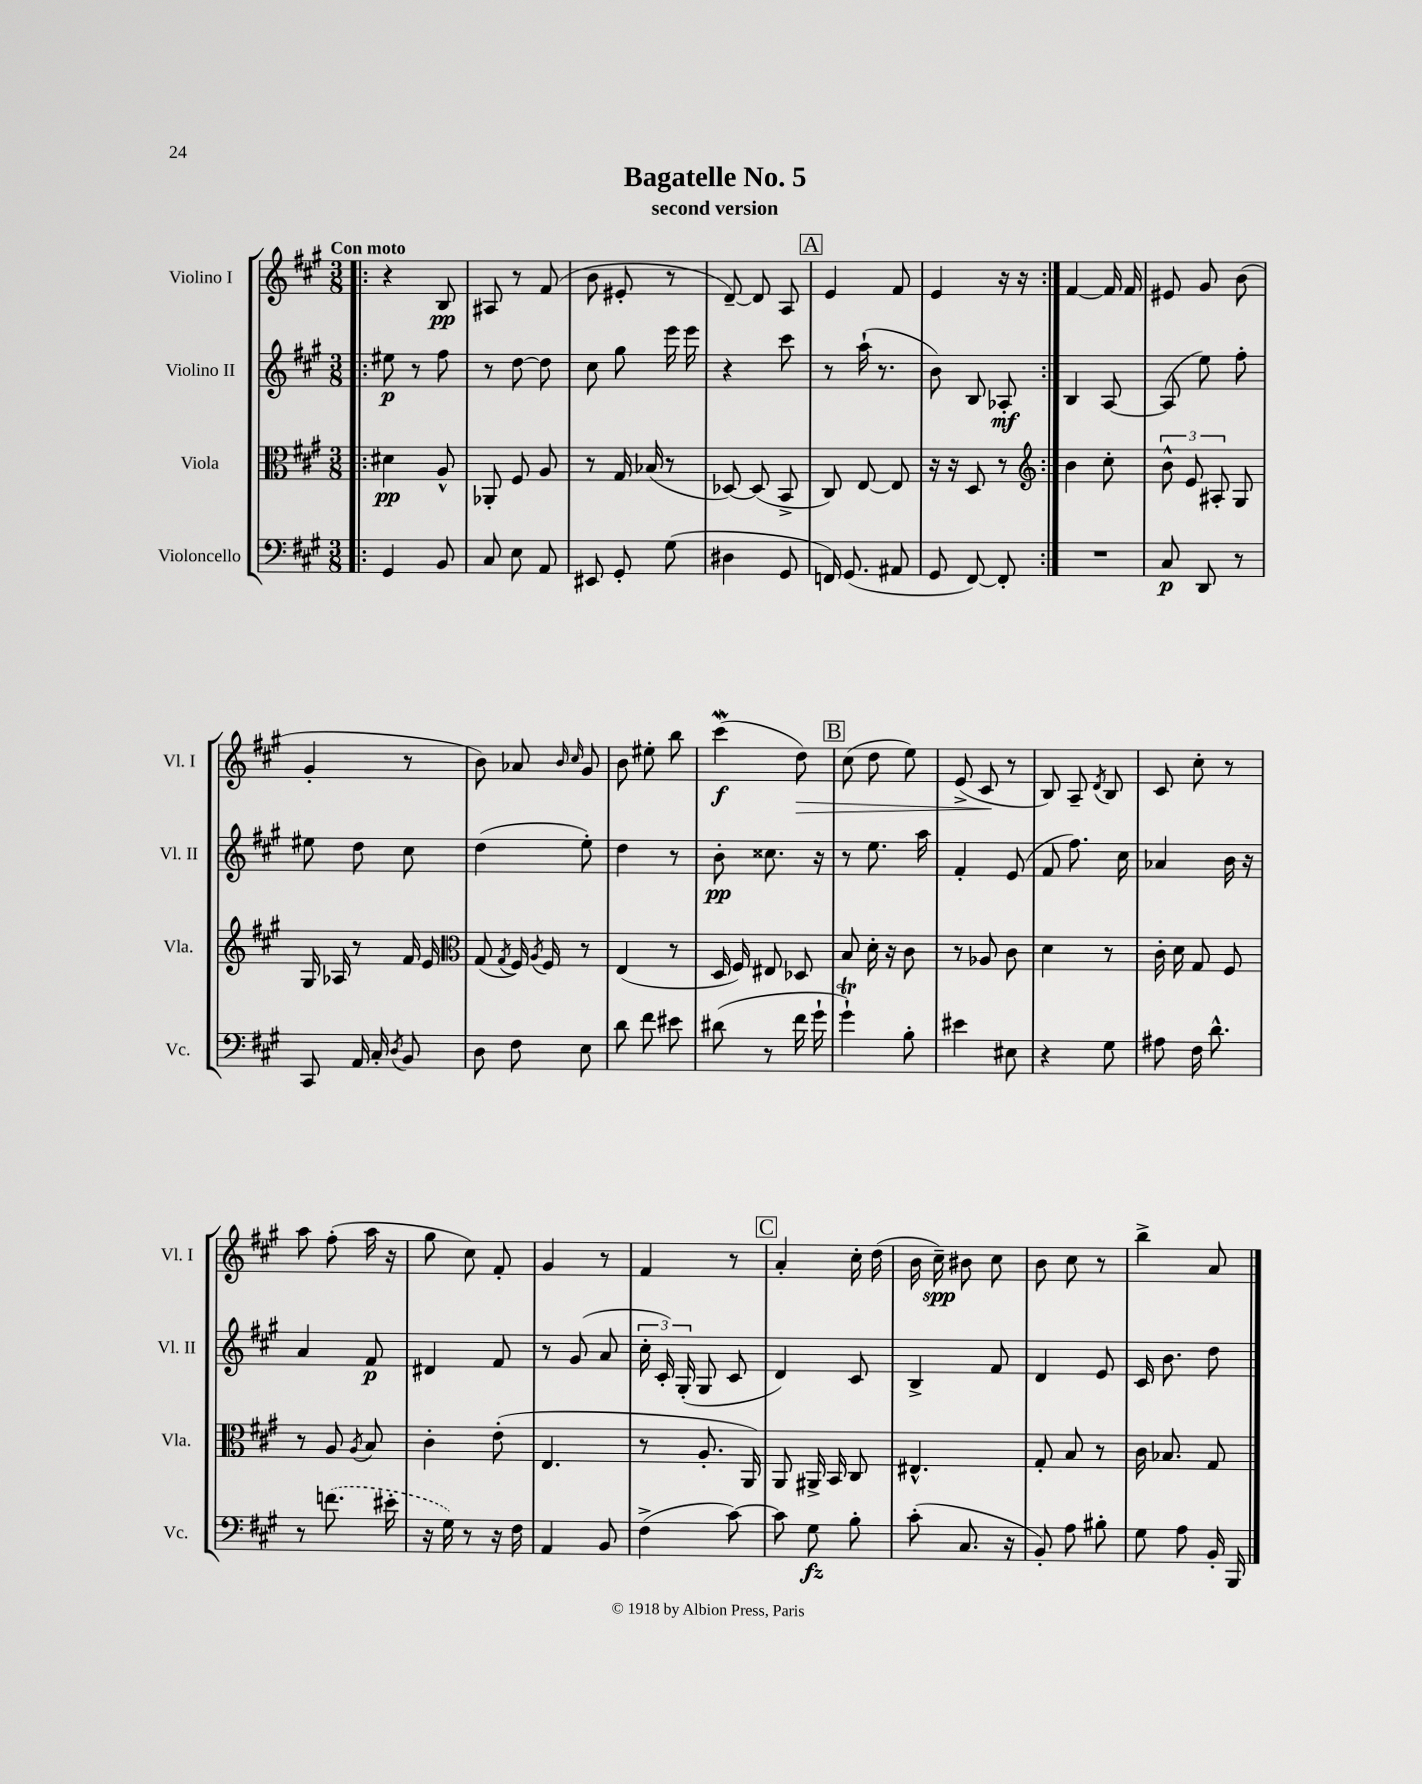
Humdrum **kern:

**kern	**dynam	**kern	**dynam	**kern	**dynam	**kern	**dynam
*part4	*part4	*part3	*part3	*part2	*part2	*part1	*part1
*staff4	*staff4	*staff3	*staff3	*staff2	*staff2	*staff1	*staff1
*I"Violoncello	*	*I"Viola	*	*I"Violino II	*	*I"Violino I	*
*I'Vc.	*	*I'Vla.	*	*I'Vl. II	*	*I'Vl. I	*
*clefF4	*	*clefC3	*	*clefG2	*	*clefG2	*
*k[f#c#g#]	*	*k[f#c#g#]	*	*k[f#c#g#]	*	*k[f#c#g#]	*
*M3/8	*	*M3/8	*	*M3/8	*	*M3/8	*
=1!|:	=1!|:	=1!|:	=1!|:	=1!|:	=1!|:	=1!|:	=1!|:
!	!	!	!	!	!	!LO:TX:a:B:t=Con moto	!
4GG#/	.	4d#X\	pp	8ee#X\	p	4r	.
.	.	.	.	8r	.	.	.
8BB/	.	8A^^/	.	8ff#\	.	8B/	pp
=2	=2	=2	=2	=2	=2	=2	=2
8C#/	.	8AA-X'/	.	8r	.	8A#X/	.
8E\	.	8F#/	.	[8dd\	.	8r	.
8AA/	.	8A/	.	8dd\]	.	(8f#/	.
=3	=3	=3	=3	=3	=3	=3	=3
8EE#X/	.	8r	.	8cc#\	.	8b\	.
8GG#'/	.	16G#/	.	8gg#\	.	8e#X'/	.
.	.	(16B-X/	.	.	.	.	.
(8G#\	.	8r	.	16eee\	.	8r	.
.	.	.	.	16eee\	.	.	.
=4	=4	=4	=4	=4	=4	=4	=4
4D#X\	.	[8D-X/)	.	4r	.	[8d~/)	.
.	.	(8D-/]	.	.	.	8d/]	.
8GG#/	.	8BB^/	.	8ccc#\	.	8A/	.
!!LO:REH:place=s1:t=A
=5	=5	=5	=5	=5	=5	=5	=5
16FFn/)	.	8C#/)	.	8r	.	4e/	.
(8.GG#/	.	.	.	.	.	.	.
.	.	[8E/	.	(16aa`\	.	.	.
.	.	.	.	8.r	.	.	.
8AA#X/	.	8E/]	.	.	.	8f#/	.
=6	=6	=6	=6	=6	=6	=6	=6
8GG#/	.	16r	.	8b\)	.	4e/	.
.	.	16r	.	.	.	.	.
[8FF#/)	.	8D/	.	8B/	.	.	.
8FF#'/]	.	8r	.	8A-X'/	mf	16r	.
.	.	.	.	.	.	16r	.
=7:|!	=7:|!	=7:|!	=7:|!	=7:|!	=7:|!	=7:|!	=7:|!
*	*	*clefG2	*	*	*	*	*
4.r	.	4b\	.	4B/	.	[4f#/	.
.	.	8cc#'\	.	[8A/	.	16f#/]	.
.	.	.	.	.	.	16f#/	.
=8	=8	=8	=8	=8	=8	=8	=8
8C#/	p	12b^^\	.	(8A/]	.	8e#X/	.
.	.	12e/	.	.	.	.	.
8DD/	.	.	.	8ee\)	.	8g#/	.
.	.	12A#X'/	.	.	.	.	.
8r	.	8G#/	.	8ff#'\	.	(8b\	.
!!LO:LB:g=z
=9	=9	=9	=9	=9	=9	=9	=9
8CC#/	.	16G#/	.	8ee#X\	.	4g#'/	.
.	.	16A-X/	.	.	.	.	.
16AA/	.	8r	.	8dd\	.	.	.
16C#'/	.	.	.	.	.	.	.
8qD/	.	.	.	.	.	.	.
8BB/	.	16f#/	.	8cc#\	.	8r	.
.	.	16e/	.	.	.	.	.
=10	=10	=10	=10	=10	=10	=10	=10
*	*	*clefC3	*	*	*	*	*
8D\	.	(8G#/	.	(4dd\	.	8b\)	.
.	.	8qG#/	.	.	.	.	.
8F#\	.	16F#/)	.	.	.	8a-X/	.
.	.	8qA/	.	.	.	.	.
.	.	16F#/	.	.	.	.	.
.	.	.	.	.	.	16qqb/	.
.	.	.	.	.	.	16qqcc#/	.
8E\	.	8r	.	8ee'\)	.	8g#/	.
=11	=11	=11	=11	=11	=11	=11	=11
8d\	.	(4E/	.	4dd\	.	8b\	.
8f#\	.	.	.	.	.	8ee#X'\	.
8e#X\	.	8r	.	8r	.	8bb\	.
=12	=12	=12	=12	=12	=12	=12	=12
(8d#X\	.	16D/	.	8b'\	pp	(4ccc#W\	f
.	.	16F#/)	.	.	.	.	.
8r	.	8E#X/	.	8.cc##X\	.	.	.
!	!	!	!	!	!	!	!LO:HP:b
16f#\	.	8D-X/	.	.	.	8dd\)	>
16g#`\	.	.	.	16r	.	.	.
!!LO:REH:place=s1:t=B
=13	=13	=13	=13	=13	=13	=13	=13
4g#t`\)	.	8B/	.	8r	.	(8cc#\	.
.	.	16d'\	.	8.ee\	.	8dd\	.
.	.	16r	.	.	.	.	.
8B'\	.	8c#\	.	.	.	8ee\)	.
.	.	.	.	16aa\	.	.	.
=14	=14	=14	=14	=14	=14	=14	=14
4e#X\	.	8r	.	4f#'/	.	(8e^/	.
.	.	8A-X/	.	.	.	8c#/	.
8E#X\	.	8c#\	.	(8e/	.	8r	]
=15	=15	=15	=15	=15	=15	=15	=15
4r	.	4d\	.	8f#/	.	8B/)	.
.	.	.	.	8.ff#\)	.	8A~/	.
.	.	.	.	.	.	8qd/	.
8G#\	.	8r	.	.	.	8B/	.
.	.	.	.	16cc#\	.	.	.
=16	=16	=16	=16	=16	=16	=16	=16
8A#X\	.	16c#'\	.	4a-X/	.	8c#/	.
.	.	16d\	.	.	.	.	.
16F#\	.	8G#/	.	.	.	8cc#'\	.
8.d^^\	.	.	.	.	.	.	.
.	.	8F#/	.	16b\	.	8r	.
.	.	.	.	16r	.	.	.
!!LO:LB:g=z
=17	=17	=17	=17	=17	=17	=17	=17
8r	.	8r	.	4a/	.	8aa\	.
(8.fn\	.	8A/	.	.	.	(8ff#'\	.
.	.	8qA/	.	.	.	.	.
.	.	8B/	.	8f#/	p	16aa\	.
16e#X'\	.	.	.	.	.	16r	.
=18	=18	=18	=18	=18	=18	=18	=18
16r	.	4c#'\	.	4d#X/	.	8gg#\	.
16G#\)	.	.	.	.	.	.	.
8r	.	.	.	.	.	8cc#\)	.
16r	.	(8e'\	.	8f#/	.	8f#'/	.
16F#\	.	.	.	.	.	.	.
=19	=19	=19	=19	=19	=19	=19	=19
4AA/	.	4.E/	.	8r	.	4g#/	.
.	.	.	.	(8g#/	.	.	.
8BB/	.	.	.	8a/	.	8r	.
=20	=20	=20	=20	=20	=20	=20	=20
(4F#^\	.	8r	.	24cc#'\	.	4f#/	.
.	.	.	.	24c#'/)	.	.	.
.	.	.	.	(24G#'/	.	.	.
.	.	8.A'/	.	8G#/	.	.	.
[8c#\)	.	.	.	8c#/	.	8r	.
.	.	16AA/)	.	.	.	.	.
!!LO:REH:place=s1:t=C
=21	=21	=21	=21	=21	=21	=21	=21
8c#\]	.	8AA/	.	4d/)	.	4a'/	.
8G#\	fz	16AA#X^/	.	.	.	.	.
.	.	16BB/	.	.	.	.	.
8B'\	.	8C#/	.	8c#/	.	16cc#'\	.
.	.	.	.	.	.	(16dd\	.
=22	=22	=22	=22	=22	=22	=22	=22
(8c#'\	.	4.E#X^^/	.	4B^/	.	16b\	.
.	.	.	.	.	.	16cc#~\)	spp
8.C#/	.	.	.	.	.	8b#X\	.
.	.	.	.	8f#/	.	8cc#\	.
16r	.	.	.	.	.	.	.
=23	=23	=23	=23	=23	=23	=23	=23
8BB'/)	.	8G#'/	.	4d/	.	8b\	.
8A\	.	8B/	.	.	.	8cc#\	.
8B#X'\	.	8r	.	8e/	.	8r	.
=24	=24	=24	=24	=24	=24	=24	=24
8G#\	.	16c#\	.	16c#/	.	4bb^\	.
.	.	8.B-X/	.	8.b\	.	.	.
8A\	.	.	.	.	.	.	.
16BB'/	.	8G#/	.	8dd\	.	8a/	.
16BBB/	.	.	.	.	.	.	.
==	==	==	==	==	==	==	==
*-	*-	*-	*-	*-	*-	*-	*-
